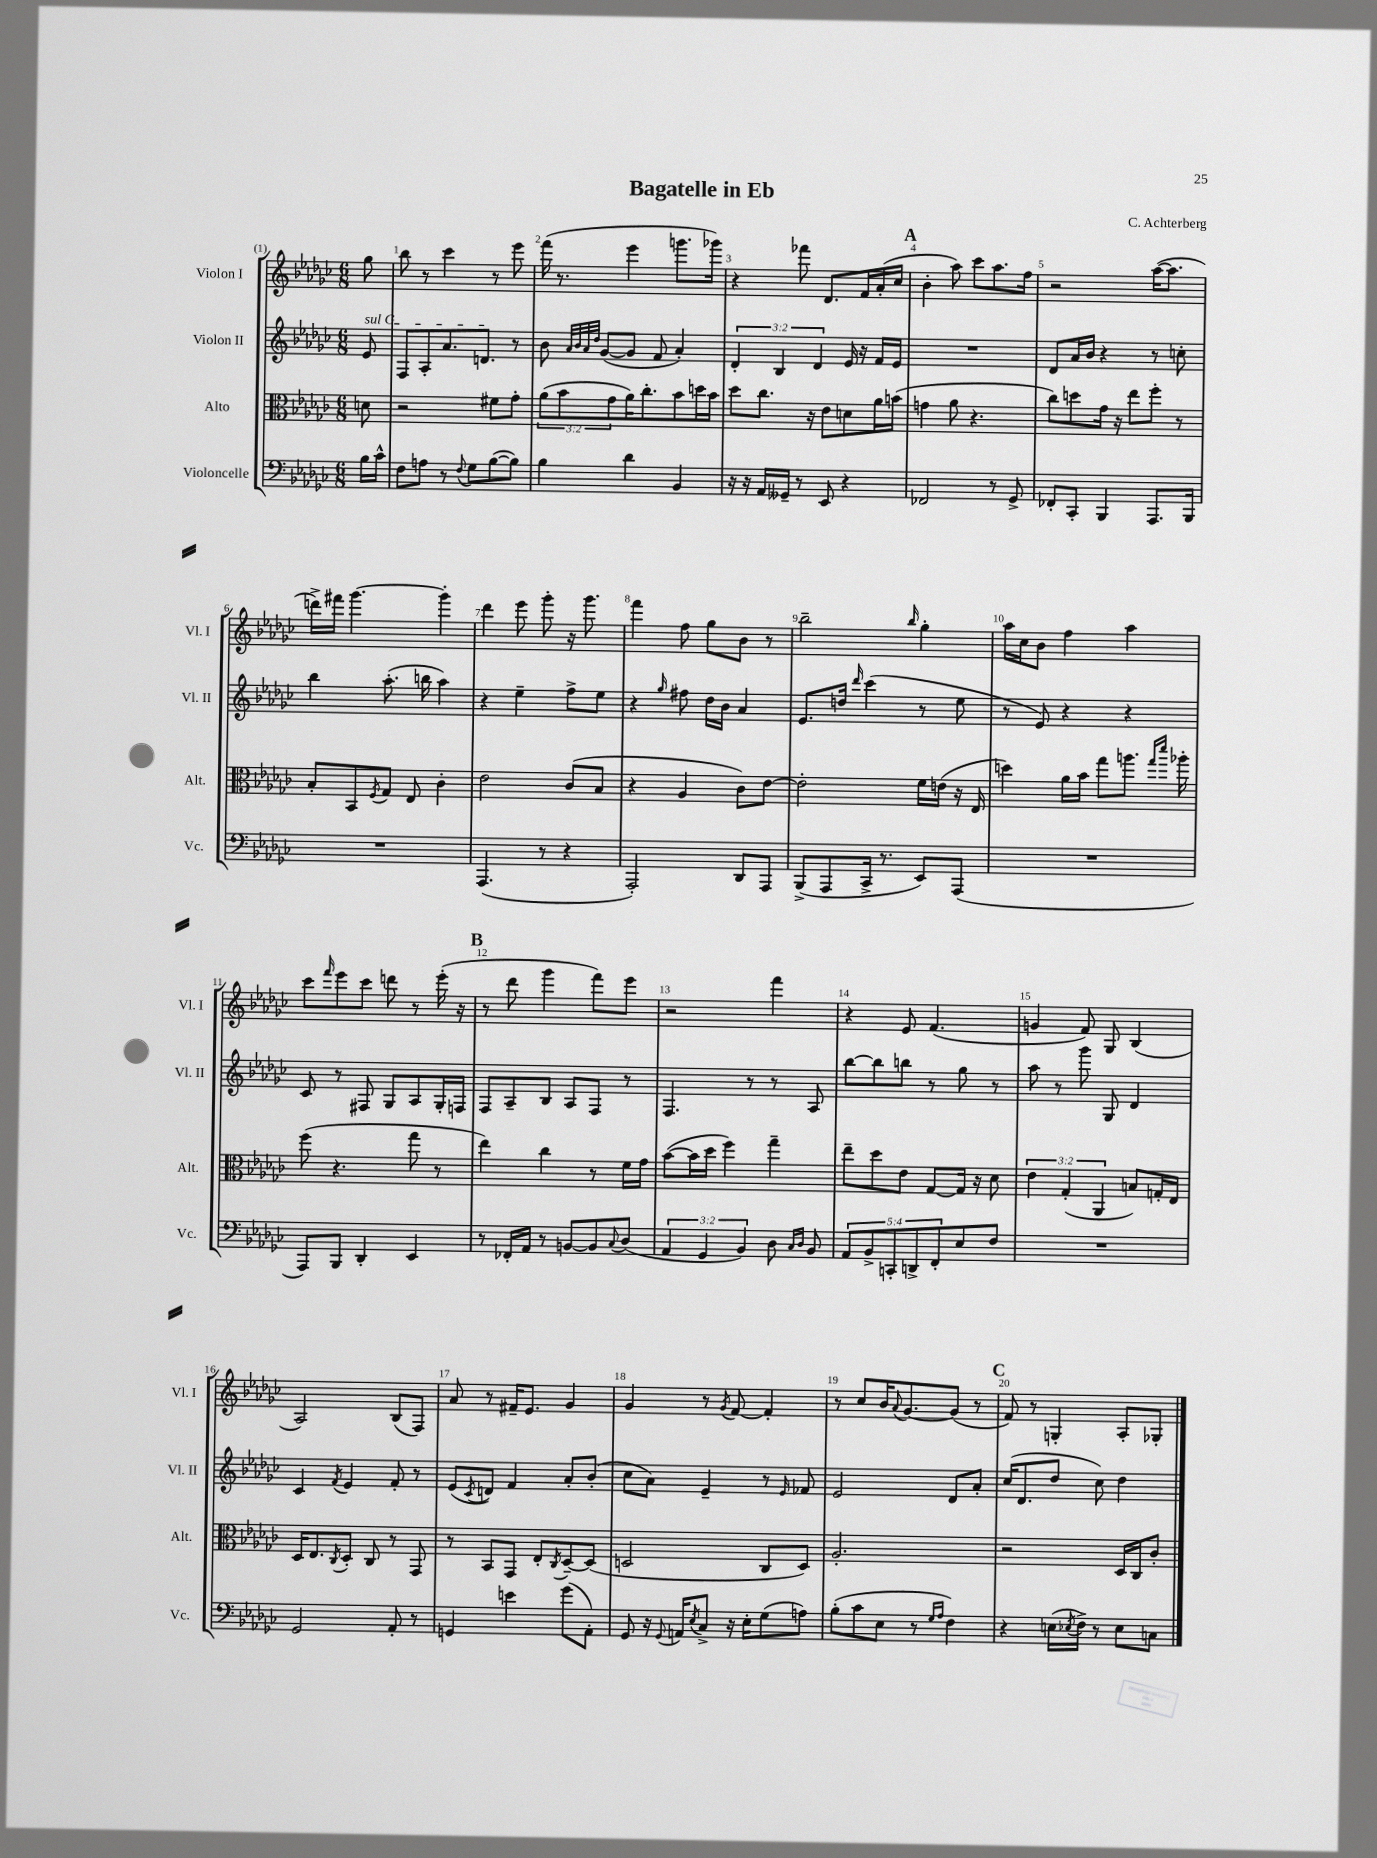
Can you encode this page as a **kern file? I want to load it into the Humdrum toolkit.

**kern	**kern	**kern	**kern
*staff4	*staff3	*staff2	*staff1
*clefF4	*clefC3	*clefG2	*clefG2
*k[b-e-a-d-g-c-]	*k[b-e-a-d-g-c-]	*k[b-e-a-d-g-c-]	*k[b-e-a-d-g-c-]
*M6/8	*M6/8	*M6/8	*M6/8
16B-	8d	8e-	8gg-
16c-^^	.	.	.
=	=	=	=
8F	2r	8F	8bb-
8A	.	8A-'	8r
8r	.	8.a-	4ccc-
8qqF	.	.	.
8G-	.	.	.
.	.	8.d	.
([8B-	8f#	.	8r
8B-])	8g-'	8r	8eee-
=	=	=	=
4B-	(12a-	8b-	(16fff
.	.	.	8.r
.	12b-	.	.
.	.	32qqa-	.
.	.	32qqb-	.
.	.	32qqa-	.
.	.	32qqdd-	.
.	.	([8g-	.
.	12g-	.	.
4d-	16a-)	8g-]	4eee-
.	8.cc-'	.	.
.	.	8f	.
4BB-	8b-	4a-')	8.ggg
.	16dd	.	.
.	16b-	.	16ggg-)
=	=	=	=
16r	8dd-	6d-'	4r
16r	.	.	.
16AA-	8.cc-	.	.
.	.	6B-	.
16GG--~	.	.	.
8r	.	.	8fff-
.	16r	.	.
.	.	6d-	.
8EE-	8e-	.	8.d-
4r	8d	16e-	.
.	.	16r	16f
.	16a-	16f	(16a-'
.	(16b	16e-	16cc-
=	=	=	=
2FF-	4g	2.r	4b-'
.	8a-	.	8aa-)
.	4.r	.	8ccc-
8r	.	.	8.aa-
8GG-^	.	.	.
.	.	.	16ff
=	=	=	=
8FF-'	8cc-)	8d-	2r
8CC-'	8dd	16a-	.
.	.	16b-	.
4BBB-	16g-	4r	.
.	16r	.	.
.	8ee-	.	.
8.AAA-	8ff'	8r	([16aa-
.	.	.	8.aa-]
.	8r	8cc'	.
16BBB-	.	.	.
=	=	=	=
2.r	8B-'	4bb-	16ddd^)
.	.	.	16fff#
.	8BB-	.	[4.ggg-
.	8qF	.	.
.	8G-	(8.aa-'	.
.	8E-	.	.
.	.	16bb	.
.	4c-'	4aa-)	4ggg-']
=	=	=	=
(4.AAA-	2e-	4r	4ddd-
.	.	4ee-~	8eee-
8r	.	.	8ggg-'
4r	(8c-	8ff^	16r
.	.	.	8.ggg-
.	8B-	8ee-	.
=	=	=	=
2AAA-')	4r	4r	4fff
.	.	16qqgg-	.
.	4A-	8ff#	8ff
.	.	16dd-	8gg-
.	.	16b-	.
8DD-	8c-)	4a-	8b-
8AAA-	[8e-	.	8r
=	=	=	=
(8BBB-^	2e-']	8.e-	2bb-~
8AAA-	.	.	.
.	.	16dd	.
.	.	16qqddd-	.
16CC-^	.	(4ccc-	.
8.r	.	.	.
.	.	.	16qqbb-
8EE-)	16f	8r	4gg-'
.	(16e	.	.
(8AAA-	16r	8ee-	.
.	16E-	.	.
=	=	=	=
2.r	4dd)	8r	16aa-
.	.	.	16cc-
.	.	8e-)	8b-
.	16a-	4r	4ff
.	16b-	.	.
.	8gg-	.	.
.	8.aa	4r	4aa-
.	16qqgg-	.	.
.	16qqddd-	.	.
.	16aa-'	.	.
=	=	=	=
8AAA-)	(8ff	8c-	8ccc-
.	.	.	16qqfff
8BBB-	4.r	8r	8eee-
4DD-'	.	8F#	8ccc-
.	.	8G-	8ddd
4EE-	8gg-	8A-	8r
.	8r	16G-'	(16eee-'
.	.	16F	16r
=	=	=	=
8r	4ee-)	8F	8r
16FF-'	.	8A-~	8ddd-
16AA-	.	.	.
8r	4cc-	8B-	4ggg-
[8BB	.	8A-	.
8BB]	8r	8F	8fff)
8qqC-	.	.	.
(8D-	16f	8r	8eee-
.	16g-	.	.
=	=	=	=
6AA-	([8b-	4.F	2r
.	16b-]	.	.
6GG-	.	.	.
.	16dd-	.	.
.	4ff)	.	.
6BB-)	.	.	.
.	.	8r	.
8D-	4gg-~	8r	4fff
16qqC-	.	.	.
16qqD-	.	.	.
8BB-	.	8A-	.
=	=	=	=
10AA-	8ee-~	[8bb-	4r
10BB-^	.	.	.
.	8dd-	8bb-]	.
10CC'	.	.	.
.	8e-	8bb	8e-
10DD^	.	.	.
.	[8G-	8r	(4.f
10FF'	.	.	.
8E-	16G-]	8gg-	.
.	16r	.	.
8F	8d-	8r	.
=	=	=	=
2.r	6e-	8aa-	4g
.	.	8r	.
.	(6G-'	.	.
.	.	8ggg-	8f)
.	6AA-	.	.
.	.	8G-	8G-
.	8B)	4d-	(4B-
.	16G'	.	.
.	16E-	.	.
=	=	=	=
2GG-	16D-	4c-	2A-)
.	8.E-	.	.
.	8qC-	8qf	.
.	8D-'	4e-	.
.	8C-	.	.
8AA-'	8r	8f'	(8B-
8r	8GG-	8r	8F)
=	=	=	=
4GG	8r	(8e-	8a-
.	.	8qc-	.
.	8BB-	8d)	8r
4e	8GG-	4f	16f#~
.	.	.	8.e-
.	8E-'	.	.
.	8qC-	.	.
(8g-	[8D-~	8a-'	4g-
8AA-')	(8D-]	(8b-'	.
=	=	=	=
8GG-	2D	8cc-	4g-
16r	.	8a-)	.
8qqGG-	.	.	.
16AA	.	.	.
8qE-	.	.	.
8C-^	.	4e-~	8r
.	.	.	8qg-
16r	.	.	[8f
16E-'	.	.	.
(8G-	8C-	8r	4f']
.	.	16qqe-	.
8A)	8D)	8f-	.
=	=	=	=
(8B-'	2.A-'	2e-	8r
8c-	.	.	8cc-
8E-	.	.	16b-
.	.	.	8qqa-
.	.	.	[8.g-
8r	.	.	.
16qqG-	.	.	.
16qqA-	.	.	.
4F)	.	8d-	(8g-]
.	.	8a-'	8r
=	=	=	=
4r	2r	(16cc-	8f)
.	.	8.d-	.
.	.	.	8r
(16E	.	8dd-	4G'
8qE-	.	.	.
16F^)	.	.	.
8r	.	8cc-)	.
8E-	16D-	4dd-	8A-'
.	16C-	.	.
8C	8c-'	.	8G-'
==	==	==	==
*-	*-	*-	*-
